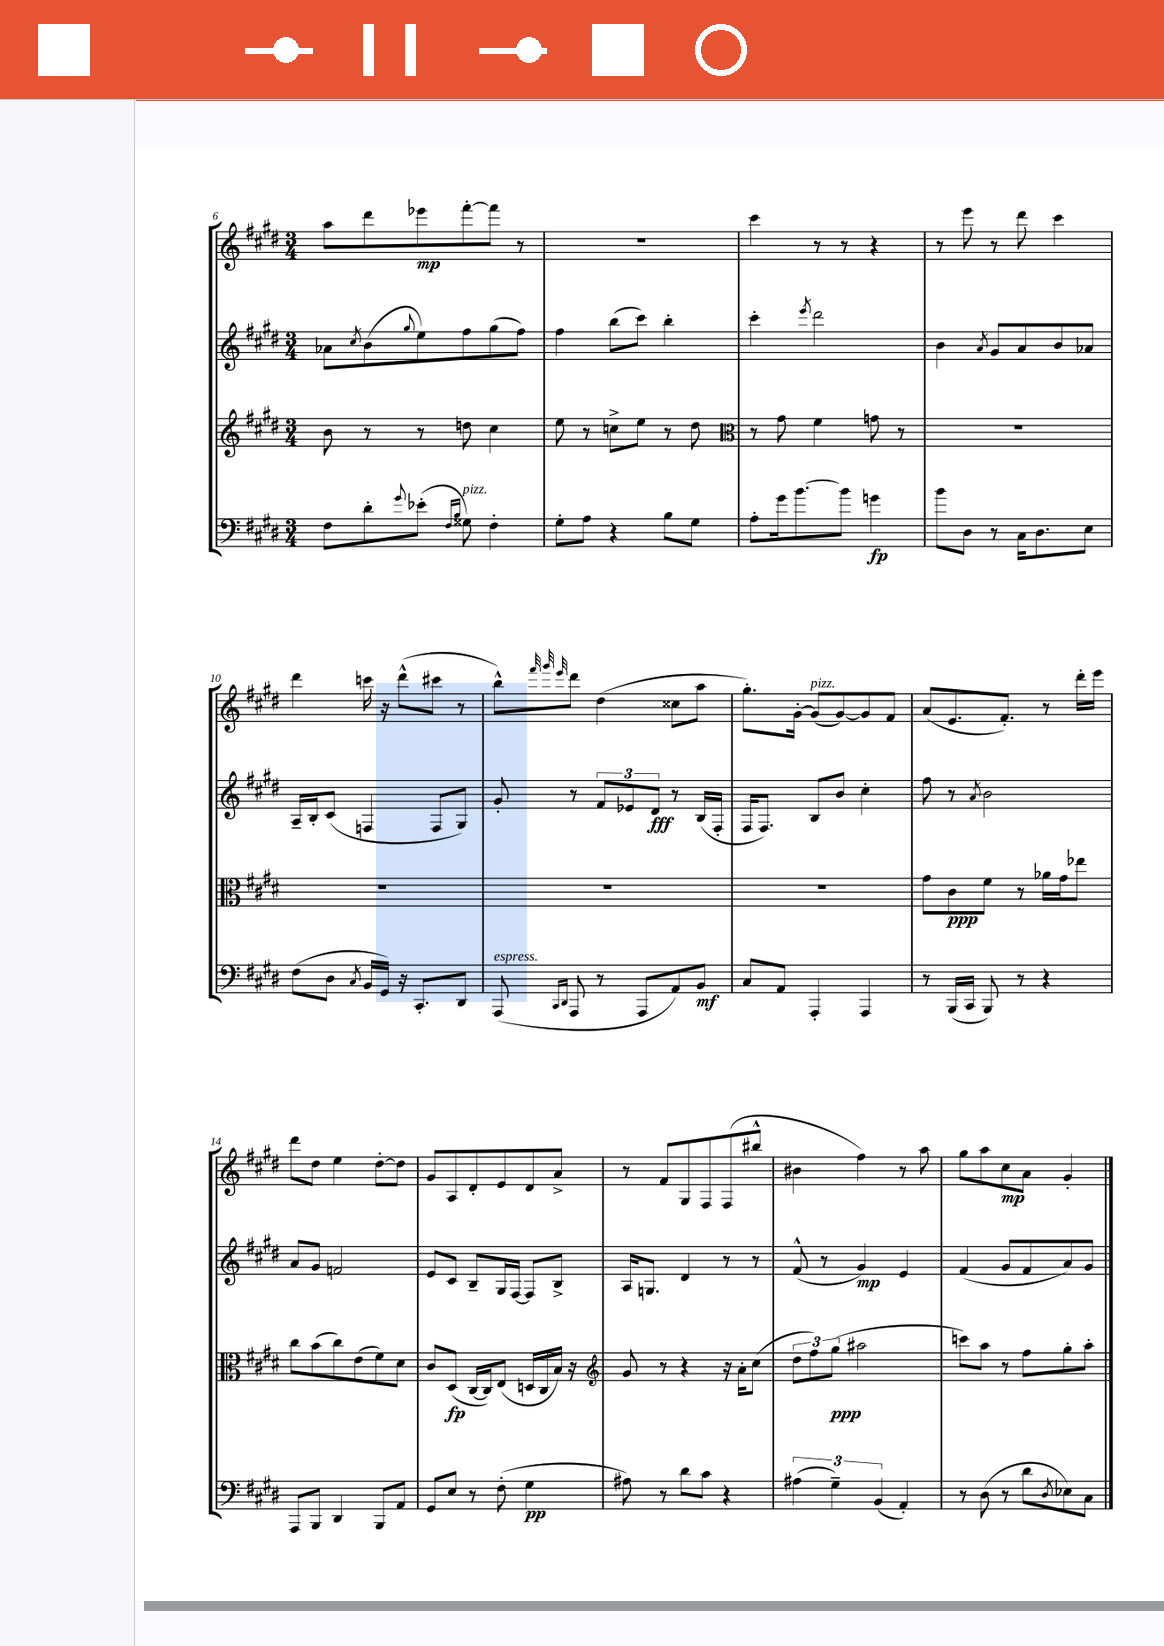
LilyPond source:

<<
\new StaffGroup <<
\new Staff = "s0" {
    \clef treble \key e \major \numericTimeSignature \time 3/4
    a''8 dis'''8 ees'''8\mp fis'''8~-. fis'''8 r8 |
    R2. |
    cis'''4 r8 r8 r4 |
    r8 e'''8 r8 dis'''8 cis'''4 |
    dis'''4 c'''16 r16 dis'''8-^( cis'''8 r8 |
    b''8-^) \grace { fis'''32 gis'''32 e'''32 } dis'''8 dis''4( cisis''8 a''8 |
    gis''8.-.) gis'16~-. gis'8^\markup { \italic "pizz." }( gis'8~) gis'8 fis'8 |
    a'8( e'8. fis'8.-.) r8 dis'''16-. e'''16 |
    dis'''8 dis''8 e''4 dis''8~-. dis''8 |
    gis'8 a8 dis'8-. e'8 dis'8 a'8-> |
    r8 fis'8 gis8 fis8 fis8( bis''8-^ |
    bis'4 fis''4) r8 a''8 |
    gis''8 a''8 cis''8\mp a'8 gis'4-. \bar "|." |
}
\new Staff = "s1" {
    \clef treble \key e \major \numericTimeSignature \time 3/4
    aes'8 \acciaccatura { cis''8 } b'8( \appoggiatura { gis''8 } e''8) fis''8 gis''8( fis''8) |
    fis''4 b''8( cis'''8) b''4-. |
    cis'''4-. \acciaccatura { e'''8 } dis'''2 |
    b'4 \acciaccatura { a'8 } gis'8 a'8 b'8 aes'8 |
    a16-- b16-. cis'8( f4 f8 gis8) |
    gis'8-. r8 \tuplet 3/2 { fis'8 ees'8 dis'8\fff } r8 b16( fis16-. |
    fis16 fis8.) b8 b'8 cis''4-. |
    fis''8 r8 \acciaccatura { a'8 } b'2 |
    a'8 gis'8 f'2 |
    e'8 cis'8 b8-- gis16 fis16~ fis8 b8-> |
    a16 g8. dis'4 r8 r8 |
    fis'8-^( r8 gis'4\mp) e'4 |
    fis'4( gis'8 fis'8 a'8) gis'8 \bar "|." |
}
\new Staff = "s2" {
    \clef treble \key e \major \numericTimeSignature \time 3/4
    b'8 r8 r8 d''8 cis''4 |
    e''8 r8 c''8-> e''8 r8 dis''8 |
    \clef alto r8 gis'8 fis'4 g'8 r8 |
    R2. |
    R2. |
    R2. |
    R2. |
    gis'8 cis'8\ppp fis'8 r8 aes'16 gis'16 ees''8 |
    cis''8 b'8( cis''8) e'8( fis'8) dis'8 |
    cis'8 dis8\fp( cis16~ cis16) e8( d16 cis16 b16) r16 |
    \clef treble gis'8 r8 r4 r16 a'16-. cis''8( |
    \tuplet 3/2 { dis''8 fis''8) gis''8\ppp( } ais''2 |
    c'''8) a''8 r8 fis''8 gis''8-. a''8-. \bar "|." |
}
\new Staff = "s3" {
    \clef bass \key e \major \numericTimeSignature \time 3/4
    fis8 dis'8-. \appoggiatura { gis'8 } ees'8-.( \grace { fis16 b16 } gisis8^\markup { \italic "pizz." }) fis4-. |
    gis8-. a8 r4 b8 gis8 |
    a8-. gis'16 b'8.~ b'8 g'4\fp |
    b'8 dis8 r8 cis16 dis8. e8 |
    fis8( dis8 \acciaccatura { cis8 } b,16 gis,16) r16 cis,8.-. dis,8 |
    a,,8^\markup { \italic "espress." }( \grace { cis,16 dis,16 } a,,8 r8 a,,8 a,8) b,8\mf |
    cis8 a,8 a,,4-. a,,4 |
    r8 b,,16( cis,16 b,,8) r8 r4 |
    a,,8 b,,8 dis,4 b,,8 a,8 |
    gis,8 e8 r8 fis8-.( gis4\pp |
    ais8) r8 dis'8 cis'8 r4 |
    \tuplet 3/2 { ais4( gis4--) b,4( } a,4-.) |
    r8 dis8( r8 dis'8 \acciaccatura { dis8 } ees8) cis8 \bar "|." |
}
>>
>>
\layout { \context { \Score currentBarNumber = #6 } }
